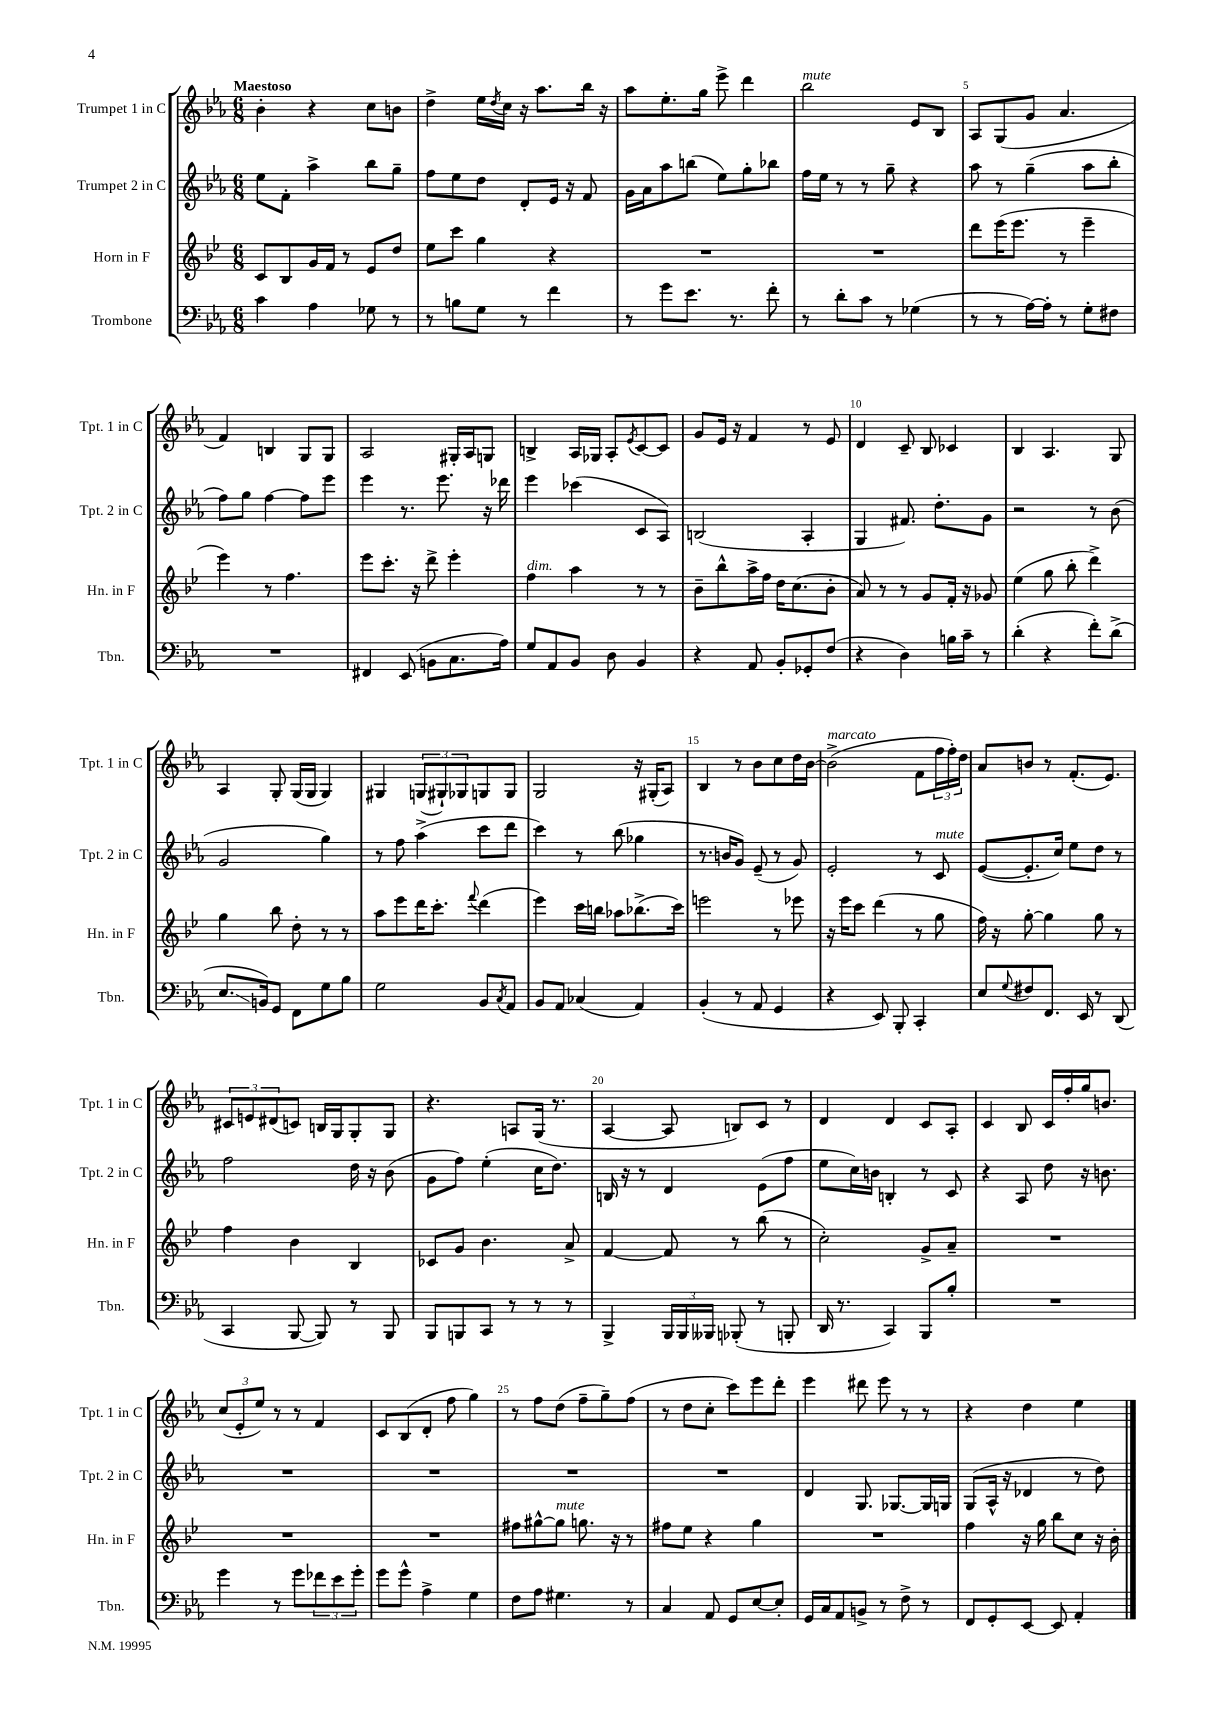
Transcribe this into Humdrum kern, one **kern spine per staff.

**kern	**kern	**kern	**kern
*staff4	*staff3	*staff2	*staff1
*clefF4	*clefG2	*clefG2	*clefG2
*k[b-e-a-]	*k[b-e-]	*k[b-e-a-]	*k[b-e-a-]
*M6/8	*M6/8	*M6/8	*M6/8
4c	8c	8ee-	4b-'
.	8B-	8f'	.
4A-	16g	4aa-^	4r
.	16f	.	.
.	8r	.	.
8G-	8e-	8bb-	8cc
8r	8dd	8gg~	8b
=	=	=	=
8r	8ee-	8ff	4dd^
8B	8ccc	8ee-	.
8G	4gg	8dd	16ee-
.	.	.	8qdd
.	.	.	16cc
8r	.	8d'	16r
.	.	.	8.aa-
4f	4r	16e-	.
.	.	16r	.
.	.	8f	16bb-
.	.	.	16r
=	=	=	=
8r	2.r	16g	8aa-
.	.	16a-	.
8g	.	8aa-	8.ee-'
8.e-	.	(8bb	.
.	.	.	16gg
.	.	8ee-)	8eee-^
8.r	.	.	.
.	.	8gg'	4ddd
8f'	.	8bb-	.
=	=	=	=
8r	2.r	16ff	2bb-
.	.	16ee-	.
8d'	.	8r	.
8c	.	8r	.
8r	.	8gg~	.
(4G-	.	4r	8e-
.	.	.	8B-
=	=	=	=
8r	8ddd	8aa-	8A-
8r	(16eee-	8r	(8G
.	8.eee-	.	.
[16A-)	.	(4gg~	8g
16A-']	.	.	.
8r	8r	.	4.a-
8G'	4eee-~	8aa-	.
8F#	.	8bb-'	.
=	=	=	=
2.r	4eee-)	8ff)	4f)
.	.	8gg	.
.	8r	[4ff	4B
.	4.ff	.	.
.	.	8ff]	8G
.	.	8eee-	8G
=	=	=	=
4FF#	8eee-	4eee-	2A-
.	8.ccc'	.	.
(8EE-	.	8.r	.
.	16r	.	.
8BB	8ddd^	.	.
.	.	8.eee-	.
8.C	4eee-'	.	16G#'
.	.	.	16A-
.	.	16r	8G
16A-)	.	16ddd-	.
=	=	=	=
8G	4ff	4eee-	4B^
8AA-	.	.	.
8BB-	4aa	(4ccc-	16A-
.	.	.	16G-
8D	.	.	8A-'
.	.	.	8qe-
4BB-	8r	8c	[8c
.	8r	8A-)	8c]
=	=	=	=
4r	8b-~	(2B	8g
.	8bb-^^	.	16e-
.	.	.	16r
8AA-	16aa^	.	4f
.	16ff	.	.
8BB-'	16dd	.	.
.	(8.cc	.	.
8GG-'	.	4A-'	8r
(8F	8b-'	.	8e-
=	=	=	=
4r	8a)	4G	4d
.	8r	.	.
4D)	8r	8.f#)	8c~
.	8g	.	8B-
.	.	8.dd'	.
16B	16f'	.	4c-
16c~	16r	.	.
8r	8g-	8g	.
=	=	=	=
(4d'	(4ee-	2r	4B-
4r	8gg	.	4.A-
.	8bb-'	.	.
8f')	4ddd^)	8r	.
(8d^	.	(8b-	8G
=	=	=	=
8.E-	4gg	2g	4A-
16BB)	.	.	.
8GG	8bb-	.	8G'
8FF	8dd'	.	(16G
.	.	.	16G
8G	8r	4gg)	4G)
8B-	8r	.	.
=	=	=	=
2G	8aa	8r	4G#
.	8eee-	8ff	.
.	16ddd	(4aa-^	(12G
.	8.ccc'	.	.
.	.	.	12G#`)
.	.	.	12G-
.	8qqfff	.	.
8BB-	(4ddd	8ccc	8G
8qC	.	.	.
8AA-	.	8ddd	8G
=	=	=	=
8BB-	4eee-)	4ccc)	2G
8AA-	.	.	.
(4C-	16ccc	8r	.
.	16bb	.	.
.	8aa-	(8bb-	.
4AA-)	(8.bb-^	4gg-	16r
.	.	.	(16G#'
.	.	.	8A-)
.	16ccc)	.	.
=	=	=	=
(4BB-'	2eee	8.r	4B-
.	.	16b	.
8r	.	8g)	8r
8AA-	.	(8e-~	8b-
4GG	8r	8r	8cc
.	8eee-	8g)	16dd
.	.	.	[16b-
=	=	=	=
4r	16r	2e-'	(2b-^]
.	16eee-	.	.
.	8ccc	.	.
8EE-)	(4ddd	.	.
8BBB-'	.	.	.
4CC'	8r	8r	8f
.	8gg	8c	24ff
.	.	.	24ff')
.	.	.	24dd
=	=	=	=
8E-	16ff)	([8e-	8a-
.	16r	.	.
8qqG	.	.	.
8F#	[8gg'	8.e-']	8b
8.FF	4gg]	.	8r
.	.	16cc)	.
.	.	8ee-	(8.f'
16EE-	.	.	.
8r	8gg	8dd	.
.	.	.	8.e-)
(8DD	8r	8r	.
=	=	=	=
4CC	4ff	2ff	12c#
.	.	.	12e
.	.	.	(12d#
[8BBB-	4b-	.	8c)
8BBB-])	.	.	16B
.	.	.	16G
8r	4B-	16dd	8G'
.	.	16r	.
8BBB-	.	(8b-	8G
=	=	=	=
8BBB-	8c-	8g	4.r
8BBB	8g	8ff)	.
8CC	4.b-	(4ee-'	.
8r	.	.	8A
8r	.	16cc	(16G
.	.	8.dd)	8.r
8r	8a^	.	.
=	=	=	=
4BBB-^	[4f	16B	[4A-
.	.	16r	.
.	.	8r	.
24BBB-	8f]	4d	8A-]
24BBB-	.	.	.
24BBB--	.	.	.
(8BBB-'	8r	.	8B)
8r	(8bb-	(8e-	8c
8BBB'	8r	8ff	8r
=	=	=	=
16DD	2cc')	8ee-	4d
8.r	.	.	.
.	.	16cc)	.
.	.	16b	.
4CC)	.	4B'	4d
8BBB-	8g^	8r	8c
8B-'	8a~	8c	8A-'
=	=	=	=
2.r	2.r	4r	4c
.	.	8A-	8B-
.	.	8dd	16c
.	.	.	16ff'
.	.	16r	16gg
.	.	8.b	8.b
=	=	=	=
4g	2.r	2.r	(12cc
.	.	.	12e-'
.	.	.	12ee-)
8r	.	.	8r
8g	.	.	8r
12f-	.	.	4f
12e-	.	.	.
12g'	.	.	.
=	=	=	=
8g	2.r	2.r	8c
8g^^	.	.	(8B-
4A-^	.	.	8d'
.	.	.	8ff
4G	.	.	4gg)
=	=	=	=
8F	8ff#	2.r	8r
8A-	[8gg#^^	.	8ff
4.G#	8gg#]	.	(8dd
.	8.gg	.	8ff~
.	.	.	8gg~)
.	16r	.	.
8r	8r	.	(8ff
=	=	=	=
4C	8ff#	2.r	8r
.	8ee-	.	8dd
8AA-	4r	.	8cc'
8GG	.	.	8ccc)
[8E-	4gg	.	8eee-
8E-']	.	.	8ddd'
=	=	=	=
16GG	2.r	4d	4eee-
16C	.	.	.
8AA-	.	.	.
8BB^	.	8.G	8ddd#
8r	.	.	8eee-
.	.	[8.G-	.
8F^	.	.	8r
8r	.	16G-]	8r
.	.	16G	.
=	=	=	=
8FF	4ff	(8G	4r
8GG'	.	16A-^^	.
.	.	16r	.
[8EE-	16r	4d-	4dd
.	16gg	.	.
8EE-]	8bb-	.	.
4AA-'	8cc	8r	4ee-
.	16r	8dd)	.
.	16b-'	.	.
==	==	==	==
*-	*-	*-	*-
